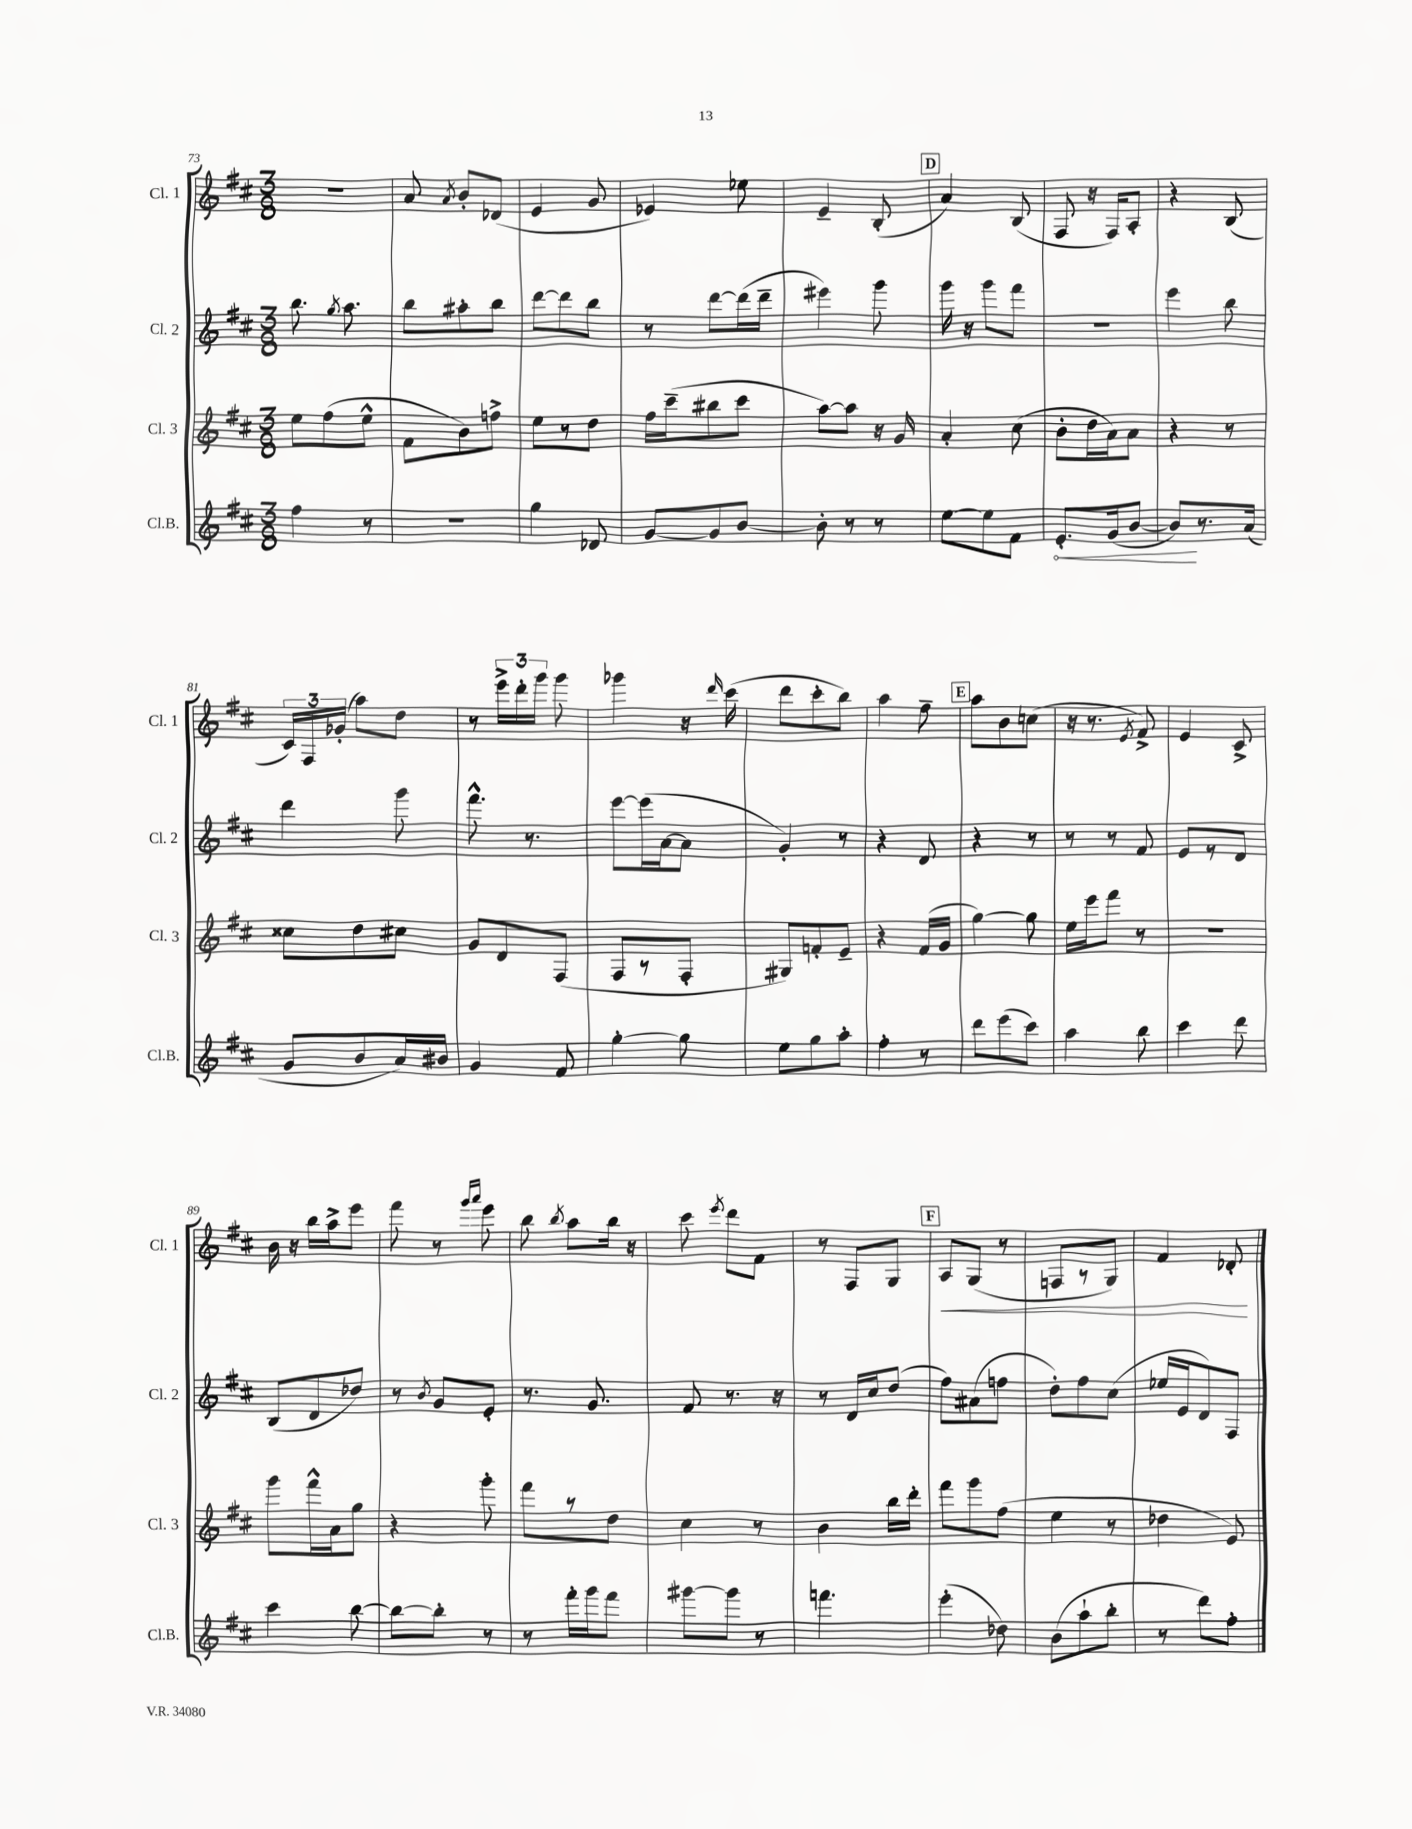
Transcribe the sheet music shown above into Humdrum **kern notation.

**kern	**dynam	**kern	**kern	**kern	**dynam
*part4	*part4	*part3	*part2	*part1	*part1
*staff4	*staff4	*staff3	*staff2	*staff1	*staff1
*I"Cl.B.	*	*I"Cl. 3	*I"Cl. 2	*I"Cl. 1	*
*I'Cl.B.	*	*I'Cl. 3	*I'Cl. 2	*I'Cl. 1	*
*clefG2	*	*clefG2	*clefG2	*clefG2	*
*k[f#c#]	*	*k[f#c#]	*k[f#c#]	*k[f#c#]	*
*M3/8	*	*M3/8	*M3/8	*M3/8	*
=73	=73	=73	=73	=73	=73
4ff#\	.	8ee\L	8.bb\	4.r	.
.	.	(8ff#\	.	.	.
.	.	.	8qgg/	.	.
.	.	.	8.aa\	.	.
8r	.	8ee^^\J	.	.	.
=74	=74	=74	=74	=74	=74
4.r	.	8f#\L	8bb\L	8a/	.
.	.	.	.	8qa/	.
.	.	8b\)	8aa#X'\	8b'/L	.
.	.	8ffn^\J	8bb\J	(8d-X/J	.
=75	=75	=75	=75	=75	=75
4gg\	.	8ee\L	[8ddd\L	4e/	.
.	.	8r	8ddd\]	.	.
8d-X/	.	8dd\J	8bb\J	8g/	.
=76	=76	=76	=76	=76	=76
[8g/L	.	16ff#\LL	8r	4e-X/)	.
.	.	(16ccc#~\J	.	.	.
8g/]	.	8bb#X\	[8ddd\L	.	.
[8b/J	.	8ccc#\J	(16ddd\L]	8ee-X\	.
.	.	.	16ddd~\JJ	.	.
=77	=77	=77	=77	=77	=77
8b'\]	.	[8aa\L)	4eee#X\)	4e~/	.
8r	.	8aa\J]	.	.	.
8r	.	16r	8ggg\	(8B'/	.
.	.	16g/	.	.	.
!!LO:REH:place=s1:t=D
=78	=78	=78	=78	=78	=78
[8ee\L	.	4a'/	16ggg\	4a/)	.
.	.	.	16r	.	.
8ee\]	.	.	8ggg\L	.	.
8f#\J	.	(8cc#\	8fff#\J	(8B/	.
=79	=79	=79	=79	=79	=79
!	!LO:HP:b	!	!	!	!
8.e'/L	<	8b'\L	4.r	8F#/	.
.	.	16dd\L	.	16r	.
(16g/k	.	16a\J)	.	16F#/KL)	.
[8b/J	.	8a\J	.	8A'/J	.
=80	=80	=80	=80	=80	=80
8b/L])	.	4r	4eee\	4r	.
8.r	[	.	.	.	.
.	.	8r	8bb\	(8B/	.
(16a/Jk	.	.	.	.	.
!!LO:LB:g=z
=81	=81	=81	=81	=81	=81
8g/L	.	8cc##X\L	4ddd\	24c#/LL)	.
.	.	.	.	24F#/	.
.	.	.	.	(24g-X'/JJ	.
8b/	.	8dd\	.	8aa\L)	.
16a/L)	.	8cc#X\J	8ggg\	8dd\J	.
16b#X/JJ	.	.	.	.	.
=82	=82	=82	=82	=82	=82
4g/	.	8g/L	8.fff#^^\	8r	.
.	.	8d/	.	24eee^\LL	.
.	.	.	.	24ddd'\	.
.	.	.	8.r	.	.
.	.	.	.	24ggg\JJ	.
8f#/	.	(8F#/J	.	8ggg\	.
=83	=83	=83	=83	=83	=83
[4gg'\	.	8F#/L	[8eee\L	4ggg-X\	.
.	.	8r	(16eee\L]	.	.
.	.	.	[16a\J	.	.
8gg\]	.	8F#'/J	8a\J]	16r	.
.	.	.	.	16qqddd/	.
.	.	.	.	(16ccc#\	.
=84	=84	=84	=84	=84	=84
8ee\L	.	8G#X/L)	4g'/)	8ddd\L	.
8gg\	.	8fn'/	.	8ccc#'\	.
8aa'\J	.	8e~/J	8r	8bb\J)	.
=85	=85	=85	=85	=85	=85
4ff#'\	.	4r	4r	4aa\	.
8r	.	(16f#/LL	8d/	8ff#~\	.
.	.	16g/JJ	.	.	.
!!LO:REH:place=s1:t=E
=86	=86	=86	=86	=86	=86
8ddd\L	.	[4gg\)	4r	8aa\L	.
(8eee\	.	.	.	8b\	.
8ccc#\J)	.	8gg\]	8r	(8ccn\J	.
=87	=87	=87	=87	=87	=87
4aa\	.	16ee\LL	8r	16r	.
.	.	16eee\J	.	8.r	.
.	.	8fff#\J	8r	.	.
.	.	.	.	8qe/	.
8bb\	.	8r	8f#/	8f#^/)	.
=88	=88	=88	=88	=88	=88
4ccc#\	.	4.r	8e/L	4e/	.
.	.	.	8r	.	.
8ddd\	.	.	8d/J	8c#^/	.
!!LO:LB:g=z
=89	=89	=89	=89	=89	=89
4ccc#\	.	8ggg\L	(8B/L	16b\	.
.	.	.	.	16r	.
.	.	16fff#^^\L	8d/	16bb\LL	.
.	.	16a\J	.	16aa^\J	.
[8bb\	.	8gg\J	8dd-X/J)	8eee\J	.
=90	=90	=90	=90	=90	=90
8bb\L_	.	4r	8r	8fff#\	.
.	.	.	8qb/	.	.
8bb'\J]	.	.	8g/L	8r	.
.	.	.	.	16qqggg/LL	.
.	.	.	.	16qqaaa/JJ	.
8r	.	8ggg'\	8e'/J	8eee\	.
=91	=91	=91	=91	=91	=91
8r	.	8fff#\L	8.r	8bb\	.
.	.	.	.	8qbb/	.
16fff#'\LL	.	8r	.	8aa\L	.
16ggg\J	.	.	8.g/	.	.
8fff#\J	.	8dd\J	.	16bb\Jk	.
.	.	.	.	16r	.
=92	=92	=92	=92	=92	=92
[8ggg#X\L	.	4cc#\	8f#/	8ccc#\	.
.	.	.	.	8qeee/	.
8ggg#\J]	.	.	8.r	8ddd\L	.
8r	.	8r	.	8f#\J	.
.	.	.	16r	.	.
=93	=93	=93	=93	=93	=93
4.fffn\	.	4b\	8r	8r	.
.	.	.	16d/LL	8F#/L	.
.	.	.	16cc#/J	.	.
.	.	16bb\LL	(8dd/J	8G/J	.
.	.	16ddd'\JJ	.	.	.
!!LO:REH:place=s1:t=F
=94	=94	=94	=94	=94	=94
!	!	!	!	!	!LO:HP:b
(4eee'\	.	8fff#\L	8ff#\L)	8A/L	<
.	.	8ggg\	(8a#X\	(8G/J	.
8dd-X\)	.	(8ff#\J	8ffn\J	8r	.
=95	=95	=95	=95	=95	=95
(8b\L	.	4ee\	8dd'\L)	8Fn/L	.
8aa`\	.	.	8ff#\	8r	.
8bb'\J	.	8r	(8cc#\J	8G/J)	.
=96	=96	=96	=96	=96	=96
8r	.	4dd-X\	16ee-X/LL	4f#/	.
.	.	.	16e/J	.	.
8ddd\L)	.	.	8d/)	.	.
8ff#'\J	.	8e/)	8F#/J	8d-X'/	.
.	.	.	.	.	[
==	==	==	==	==	==
*-	*-	*-	*-	*-	*-
